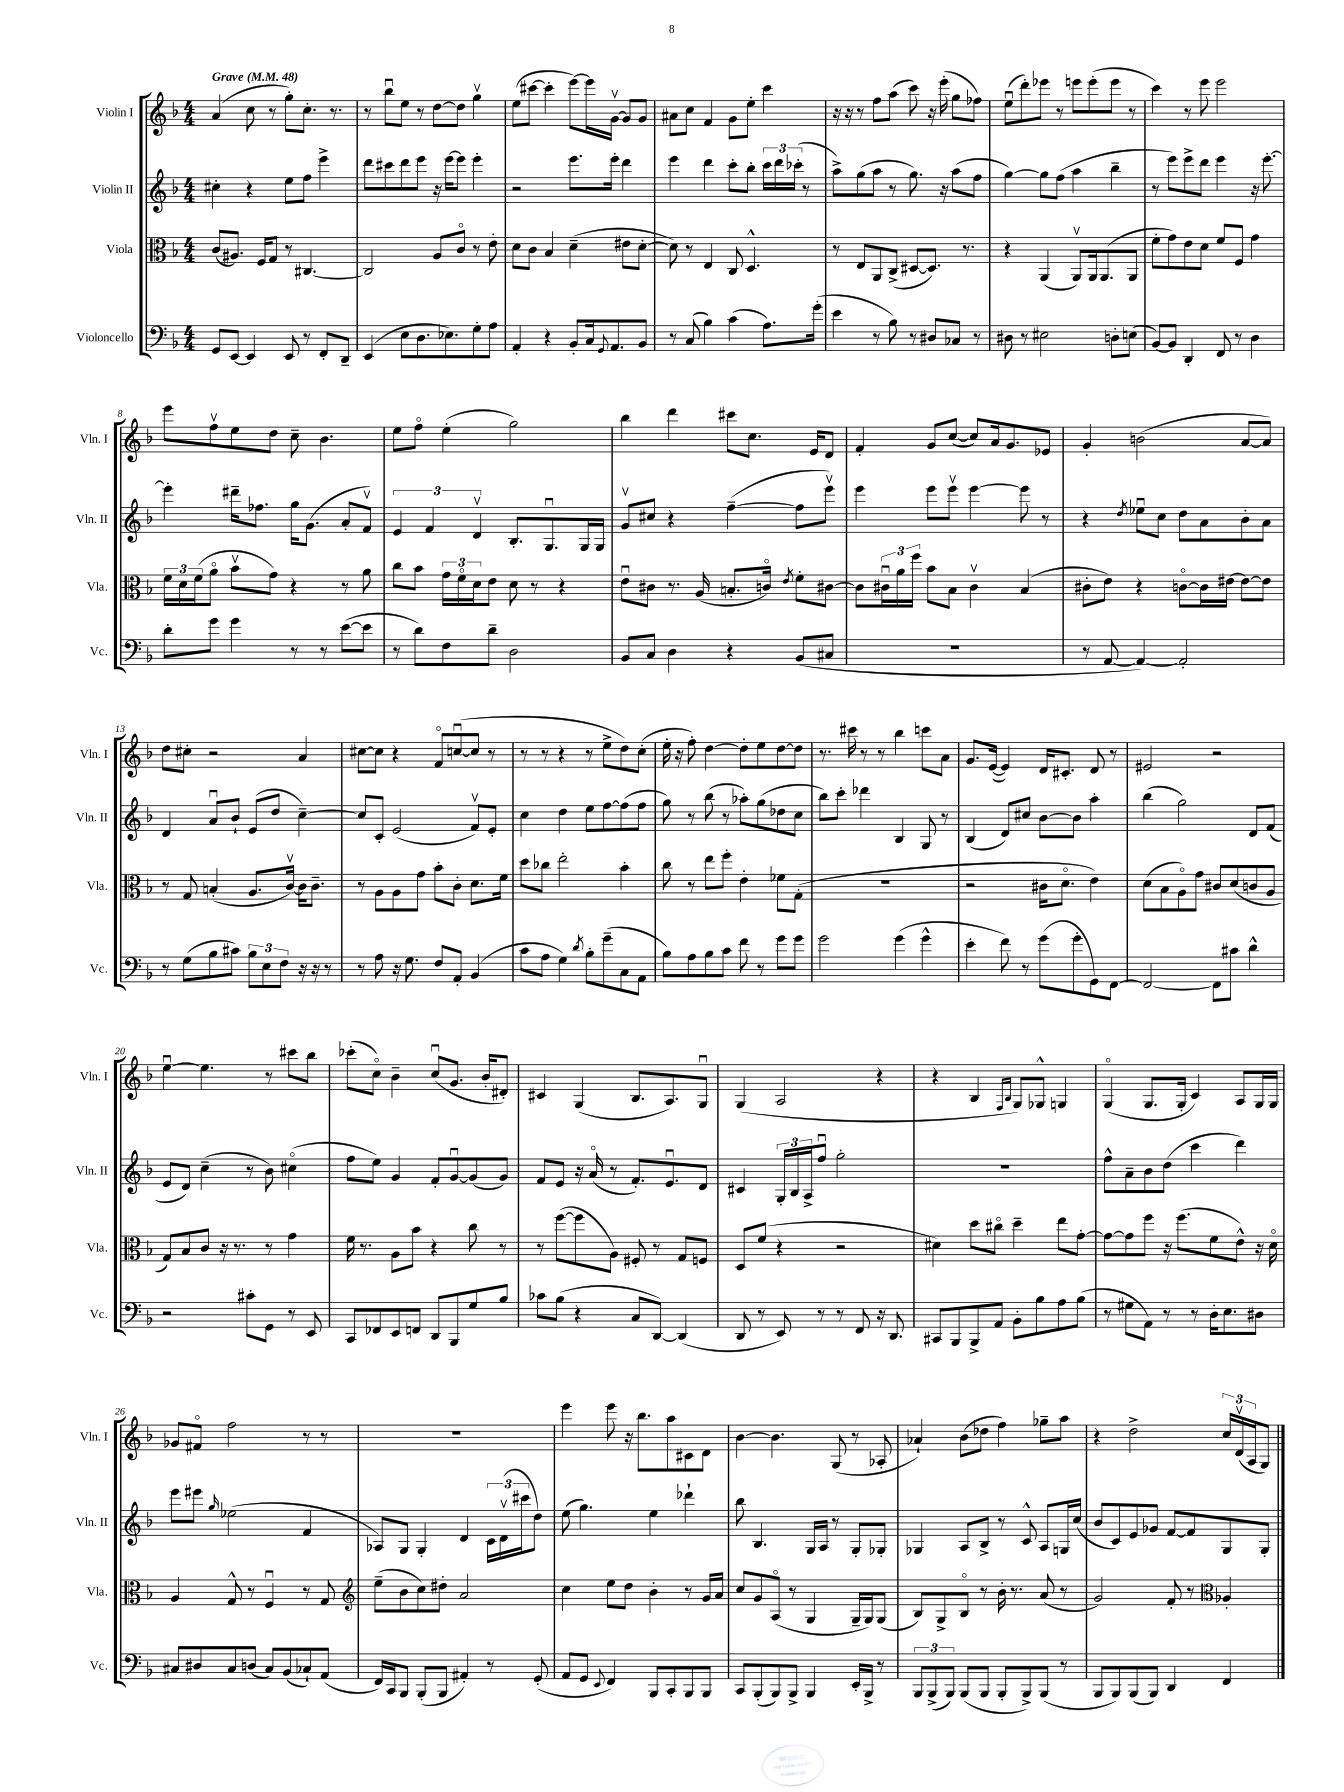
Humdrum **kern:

**kern	**kern	**kern	**kern
*staff4	*staff3	*staff2	*staff1
*clefF4	*clefC3	*clefG2	*clefG2
*k[b-]	*k[b-]	*k[b-]	*k[b-]
*M4/4	*M4/4	*M4/4	*M4/4
*MM48	*MM48	*MM48	*MM48
8GG/L	(8c/L	4cc#'\	(4a/
[8EE/J	8.A#/J)	.	.
4EE/]	.	4r	8cc\
.	16F/LK	.	.
.	8G/J	.	8r
8EE/	8r	8ee\L	8gg'\L)
8r	[4.C#/	8ff\J	8.cc'\J
8FF'/L	.	4eee^\	.
.	.	.	8.r
8DD~/J	.	.	.
=	=	=	=
(4EE/	2C#/]	8ddd\L	8r
.	.	8ccc#\	8bb-u\L
8E\L	.	8ddd\	8ee\J
8.D\	.	8eee\J	8r
.	8A/L	16r	[8dd\L
8.E-\)	.	[16eee\LK	.
.	8co/J	8eee\]J	8dd\]J
8G'\	8r	4eee'\	4ggv\
8A\J	8e'\	.	.
=	=	=	=
4AA'/	8d\L	2r	(8ee\L
.	8c\J	.	[8ccc#\J
4r	4B-/	.	4ccc#'\]
8BB-'/L	(4d~\	8.eee\L	[8eee\L)
16C/k	.	.	16eee\]L
8qqGG/	.	.	.
8.AA/	.	16eee'\Jk	[16gv\JJ
.	8e#\L	4ddd\	8g/]L
8BB-/J	[8d'\J	.	8g/J
=	=	=	=
8r	8d\])	4eee\	8a#\L
(8C/	8r	.	8cc\J
4B-\)	4E/	4ddd\	4f/
(4c\	8C/	8ccc'\L	8g\L
.	4.D^^/	8bb-'\J	8ee'\J
8.A\L)	.	24ccc\LL	4ccc\
.	.	24ddd\	.
.	.	(24ccc-'\JJ	.
.	.	8r	.
(16g'\Jk	.	.	.
=	=	=	=
4e\	8r	8aa^\L)	16r
.	.	.	16r
.	8E/L	(8gg\	8r
8r	8AA/	8aa\J	8ff\L
8B-\)	(8C^/J	8r	(8aa\J
8r	[8D#/L	8.gg\)	8ccc\)
8D#/L	8.D#/]J)	.	16r
.	.	16r	(16eee'\
8C-/J	.	(8aa\L	8gg\L
.	8.r	.	.
8r	.	8ff\J	8ff-\J)
=	=	=	=
8D#\	4r	[4gg\)	(8eeu\L
8r	.	.	8ddd'\)
2E#\	(4AA/	8gg\]L	8eee-\J
.	.	(8ff\J	8r
.	8AAv/L)	4aa\	8eee\L
.	16AA/k	.	(8eee'\
.	(8.AA/	.	.
8D'\L	.	4bb-~\	8eee\J
(8E\J	8AA/J	.	8r
=	=	=	=
[8BB-/L)	8f'\L	8r	4ccc\)
8BB-/]J	8g\)	8eee\L)	.
4DD'/	8e\	8eee^\	8r
.	8d\J	8ddd\J	8eee\
8FF/	8f/L	4eee\	2eee\
8r	8F/J	.	.
4D\	4g\	16r	.
.	.	[8.eee'\	.
=	=	=	=
8d'\L	24f\LL	4eee'\]	8eee\L
.	24d\	.	.
.	(24f\J	.	.
8g\J	8ao\J	.	8ffv\
4g\	8b-v\L	16ddd#~\LK	8ee\
.	.	8.ff-\J	.
.	8g\J)	.	8dd\J
8r	4r	16gg\LK	8cc~\
.	.	(8.g\J	.
8r	.	.	4.b-\
([8e\L	8r	8a'/L	.
8e\]J	8a\	8fv/J)	.
=	=	=	=
8r	8cc\L	6e/	8ee\L
8d\L)	8b-\J	.	8ffo\J
.	.	6f/	.
8F\	24g\LL	.	(4ee'\
.	24fo\	.	.
.	24d\J	6dv/	.
8d~\J	8e\J	.	.
2D\	8d\	8.B-'/L	2gg\)
.	8r	.	.
.	.	8.Gu/	.
.	4r	.	.
.	.	16G/L	.
.	.	16G/JJ	.
=	=	=	=
8BB-/L	8eu\L	8gv/L	4bb-\
8C/J	8c#\J	8cc#/J	.
4D\	8.r	4r	4ddd\
.	(16A/	.	.
4r	8.B'/L	([4ff~\	8ccc#\L
.	.	.	8.cc\J
.	16co/Jk)	.	.
.	8qe/	.	.
(8BB-/L	8f'\L	8ff\]L	.
.	.	.	16e/LK
8C#/J	[8c#\J	8eeev\J)	8d/J
=	=	=	=
1r	8c#\]L	4eee\	4f'/
.	24c#u\L	.	.
.	24a\	.	.
.	24ff\JJ	.	.
.	8b-\L	8eee\L	8g/L
.	8B-\J	8eeev\J	([8cc/J
.	4c#v\	[4eee\	8cc/]L)
.	.	.	16a/k
.	.	.	8.g/
.	(4B-/	8eee\]	.
.	.	8r	8e-/J
=	=	=	=
8r	8c#'\L	4r	4g'/
[8AA/	8e\J)	.	.
.	.	8qdd/	.
4AA/_)	4r	8ee-u\L	(2b\
.	.	8cc\J	.
2AA'/]	[8co\L	8dd\L	.
.	16c\]L	8a\	.
.	[16e#\JJ	.	.
.	8e#\_L	8b-'\	[8a/L
.	8e#\]J	8a\J	8a/]J)
=	=	=	=
8r	8r	4d/	8dd\L
(8G\L	8G/	.	8cc#'\J
8B-\	(4B'/	8au/L	2r
8c#\J)	.	8b-`/J	.
12B-\L	8.A/L	(8e/L	.
12E\	.	.	.
.	.	8dd/J	.
12F\J	.	.	.
.	[16cv/Jk)	.	.
16r	16c\]LK	[4cc~\)	4a/
16r	8.c~\J	.	.
8r	.	.	.
=	=	=	=
8r	8r	8cc/]L	[8cc#\L
8A\	8A\L	8c'/J	8cc#\]J
16r	8A\	(2e/	4r
8.G\	.	.	.
.	8g\J	.	.
8F/L	8b-'\L	.	8fo/L
8AA'/J	8c'\J	.	([8ccu/
(4BB-/	8.d\L	8fv/L)	8cc/]J
.	.	8e'/J	8r
.	16f\Jk	.	.
=	=	=	=
8c\L	8dd\L	4cc\	8r
8A\J	8cc-\J	.	8r
4G\)	2ee'\	4dd\	4r
8qd/	.	.	.
8B-'\L	.	8ee\L	8r
(8g~\	.	[8ff\	8ee^\L
8C\	4b-'\	(8ff\]	8dd\)
8AA\J	.	8ff\J	(8cc'\J
=	=	=	=
8B-\L)	8cc\	8gg\)	16ee'\
.	.	.	16r
8A\	8r	8r	8ff'\)
8B-\	8ee\L	(8bb-\	[4dd\
8c\J	8ff'\J	8r	.
8f\	4e'\	8aa-'\L)	8dd'\]L
8r	.	(8gg\	8ee\
8g\L	8f-\L	8dd-\	[8dd\
8g\J	(8G'\J	8cc\J	8dd\]J
=	=	=	=
2g\	1r	8bb-\L)	8.r
.	.	8ccc'\J	.
.	.	.	16ccc#\
.	.	4ddd-\	8r
.	.	.	8r
(4g\	.	4B-/	4bb-\
4g^^\	.	8G/	8ccc\L
.	.	8r	8a\J
=	=	=	=
4e'\	2r	(4B-/	8.g/L
.	.	.	([16e/Jk
8f\)	.	8d/L)	4e/])
8r	.	8cc#/J	.
(8g\L	16c#\LK	[8b-\L	16d/LK
.	8.do\J	.	8.c#'/J
8g'\	.	8b-\]J	.
8GG\)	4e\)	4aa'\	8d/
[8FF\J	.	.	8r
=	=	=	=
2FF/_	(8d\L	(4bb-\	2e#/
.	8B-\	.	.
.	8Ao\)	2gg\)	.
.	8g\J	.	.
8FF\]L	8c#/L	.	2r
8c#\J	(8d/	.	.
4d^^\	8c/	8d/L	.
.	8A/J	(8f/J	.
=	=	=	=
2r	8G/L)	8e/L	[4eeu\
.	8B-/	8d/J)	.
.	8c/J	(4cc~\	4.ee\]
.	16r	.	.
.	8.r	.	.
8c#'\L	.	8r	.
8GG\J	8r	8b-\)	8r
8r	4g\	(4cc#o\	8ccc#\L
8EE/	.	.	8bb-\J
=	=	=	=
8CC/L	16f\	8ff\L	(8ccc-'\L
.	8.r	.	.
8FF-/	.	8ee\J)	8cco\J)
8EE/	8A\L	4g/	4b-~\
8FF/J	8b-\J	.	.
8DD/L	4r	8f'/L	(8ccu/L
8BBB-/	.	[8gu/	8.g/J
8G/	8cc\	(8g/]	.
.	.	.	16b-'/LK
8B-/J	8r	8g/J)	8d#'/J)
=	=	=	=
8c-\L	8r	8f/L	4c#/
(8B-\J	([8ff\L	8e/J	.
4r	8ff\]	16r	(4G/
.	.	(16ao/	.
.	8A\J)	8r	.
8C/L	8F#'/	8.f'/L)	8.B-/L
[8DD/J)	8r	.	.
.	.	8.eu/	8.A/)
(4DD/]	8G/L	.	.
.	8F/J	8d/J	8Gu/J
=	=	=	=
8DD/	8D/L	4c#/	(4G/
8r	(8f/J	.	.
8EE/)	4r	24G'/LL	2A/
.	.	24B-/	.
.	.	24A^/J	.
8r	.	8ffu/J	.
8r	2r	2gg'\	.
8FF/	.	.	.
16r	.	.	4r
8.DD/	.	.	.
=	=	=	=
8CC#/L	4d#\)	1r	4r
8BBB-/	.	.	.
8BBB-^/	8dd\L	.	4B-/
8AA/J	8cc#o\J	.	.
.	.	.	16qqF/LL
.	.	.	16qqB-/JJ
8BB-'\L	4dd~\	.	8G/L)
8B-\	.	.	8G-^^/J
8A\	8ee\L	.	4G/
(8B-\J	[8g'\J	.	.
=	=	=	=
8r	8g\_L	8ff^^\L	(4Go/
8G#\L	8g\]	8a~\	.
8AA\J)	8ff\J	8b-\	8.G/L
8r	16r	(8dd\J	.
.	(8.ff\L	.	16G'/Jk
8r	.	4ccc\	4c/)
16D'\LK	8f\	.	.
8.E\	.	.	.
.	8e^^\J)	4ddd\)	8A/L
8D#\J	16r	.	16G/L
.	16do\	.	16G/JJ
=	=	=	=
8C#/L	4A/	8eee\L	8g-/L
8D#/	.	8eee#\J	8f#o/J
.	.	16qqgg/	.
8C#/	8G^^/	(2ee-\	2ff\
(8D/J	8r	.	.
8C#/L)	4Fu/	.	.
(8BB-/	.	.	.
8C-`/)	8r	4f/	8r
(8AA/J	8G/	.	8r
=	=	=	=
*	*clefG2	*	*
16FF/LL)	(8ee~\L	8A-/L)	1r
16CC/J	.	.	.
8BBB-/J	8b-\	8G/J	.
(8BBB-'/L	8cc\)	4G'/	.
8BBB-/J	8dd#'\J	.	.
4AA#'/)	2a/	4d/	.
8r	.	24c\LL	.
.	.	(24dv\	.
.	.	24ccc#\J	.
(8GG'/	.	8dd\J)	.
=	=	=	=
8AA/L	4cc\	(8ee\	4eee\
8GG/J	.	4.gg\)	.
8qqEE/	.	.	.
4FF/)	8ee\L	.	8eee\
.	8dd\J	.	16r
.	.	.	8.bb-\L
8BBB-/L	4b-'\	4ee\	.
8CC'/	.	.	8aa\
8BBB-/	8r	4ddd-`\	8c#\
8BBB-/J	16g/LL	.	8d\J
.	16a/JJ	.	.
=	=	=	=
8CC/L	8cc/L	8bb-\	[4b-\
(8BBB-'/	8g/	4.B-/	.
8BBB-/)	(8Ao/J	.	4.b-\]
8BBB-^/J	8r	.	.
4BBB-/	4G/	16G/LL	.
.	.	16A/JJ	.
.	.	8r	(8G/
16EE'/LL	16G~/LL	8G'/L	8r
16BBB-^/JJ	16G/J)	.	.
8r	(8G/J	8G-'/J	8A-'/
=	=	=	=
12BBB-/L	8B-/L)	4G-/	4a-`/)
(12BBB-^/	.	.	.
.	8G^/	.	.
12BBB-/J)	.	.	.
(8BBB-/L	8B-o/J	8A/L	(8b-\L
8BBB-/J	8r	8B-^/J	8dd-\J
8BBB-'/L	16b-'\	8r	4ff\)
.	8.r	.	.
8BBB-^/)	.	8c^^/	.
(8BBB-/J	(8a/	8A/L	8gg-~\L
8r	8r	16G/L	8aa\J
.	.	(16cc/JJ	.
=	=	=	=
8BBB-/L	2g/)	8b-/L	4r
8BBB-/)	.	8c/)	.
(8BBB-/	.	8e/	2dd^\
8BBB-/J)	.	8g-/J	.
4DD/	8f'/	[8f/L	.
.	8r	8f/]	.
*	*clefC3	*	*
4FF/	4A-'/	8G/	24cc/LL
.	.	.	(24dv/
.	.	.	24A/J
.	.	8G'/J	8G/J)
==	==	==	==
*-	*-	*-	*-
